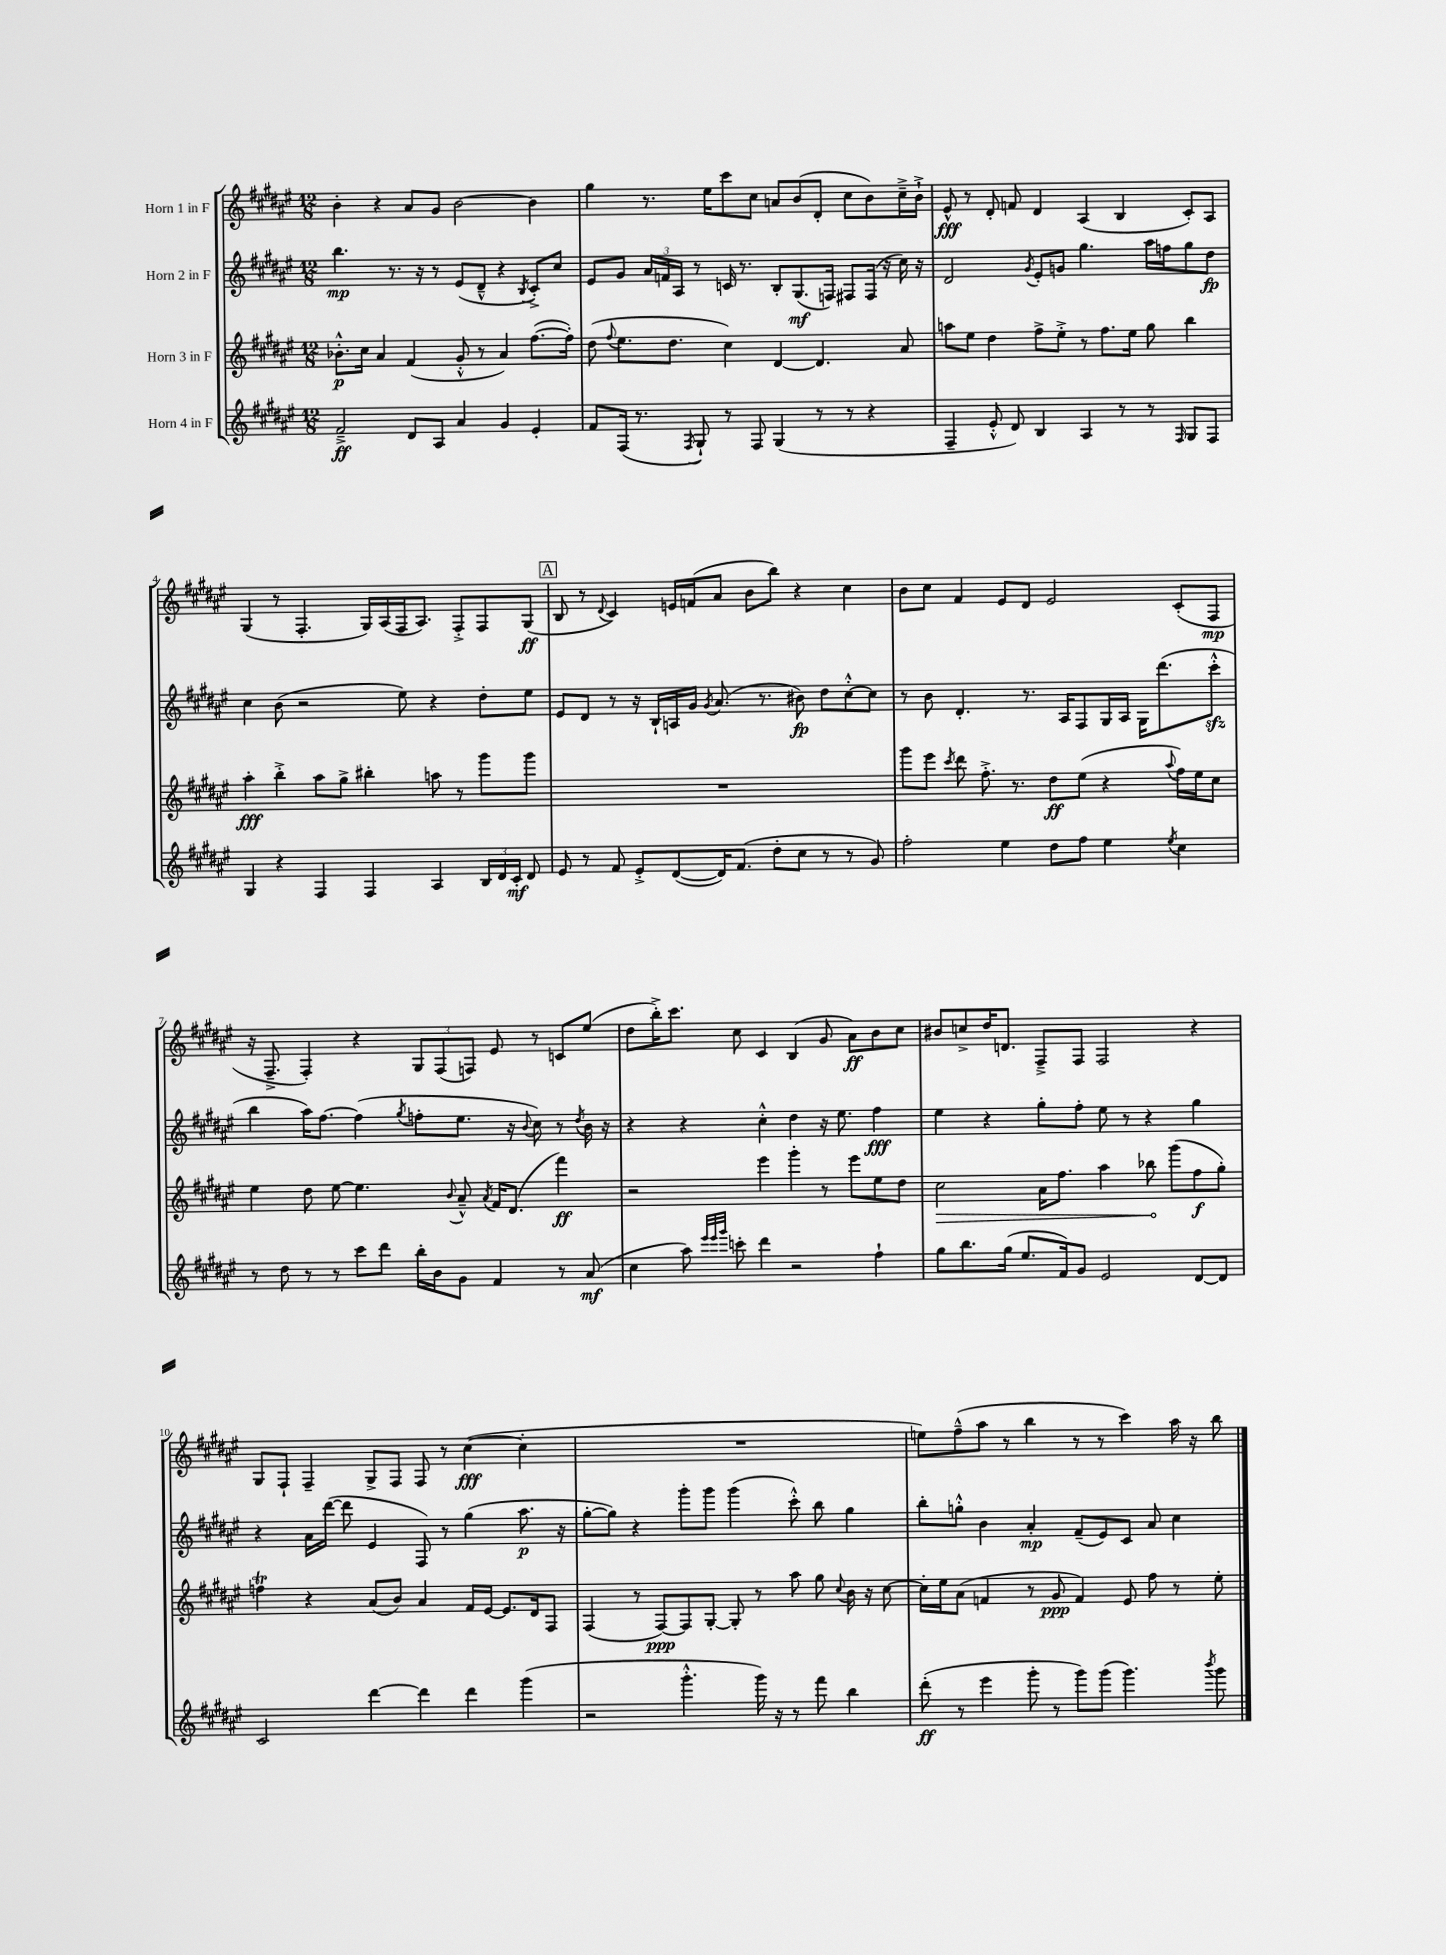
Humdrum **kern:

**kern	**kern	**kern	**kern
*staff4	*staff3	*staff2	*staff1
*clefG2	*clefG2	*clefG2	*clefG2
*k[f#c#g#d#a#e#]	*k[f#c#g#d#a#e#]	*k[f#c#g#d#a#e#]	*k[f#c#g#d#a#e#]
*M12/8	*M12/8	*M12/8	*M12/8
2f#~^	8.b-'^^	4.bb	4b'
.	16cc#	.	.
.	4a#	.	4r
.	.	8.r	.
8d#	(4f#	.	8a#
.	.	16r	.
8A#	.	8r	8g#
4a#	8g#'^^	(8e#	[2b
.	8r	8d#~^^	.
4g#	4a#)	4r	.
.	.	8qB	.
4e#'	([8.ff#	8c#'^)	4b]
.	.	8cc#	.
.	16ff#'])	.	.
=	=	=	=
8f#	(8dd#	8e#	4gg#
.	8qqff#	.	.
(16F#	8.ee#	8g#	.
8.r	.	.	.
.	.	24a#	8.r
.	.	24f	.
.	8.dd#	.	.
.	.	24A#	.
8qF#	.	.	.
8G#`)	.	8r	.
.	.	.	16ee#
8r	4cc#)	16c	8ccc#
.	.	8.r	.
8F#	.	.	8cc#
(4G#	[4d#	8B'	8a
.	.	(8.G#	(8b
8r	4.d#]	.	8d#'
.	.	16F)	.
8r	.	8F#	8cc#
4r	.	(16F#	8b)
.	.	16r	.
.	8a#	16cc#)	16cc#~^
.	.	16r	16b`^
=	=	=	=
4F#~	8aa	2d#	8e#^^
.	8ee#	.	8r
8e#'^^	4dd#	.	8d#'
8d#)	.	.	8f
.	.	8qg#	.
4B	8ff#^	8e#'	4d#
.	8ee#'^	8g	.
4A#	8r	4.gg#	(4A#
.	8.ff#	.	.
8r	.	.	4B
.	16ee#	.	.
8r	8gg#	16aa#	.
.	.	16ff	.
16qqF#	.	.	.
8G#	4bb	8gg#	8c#')
8F#	.	8dd#	8A#
=	=	=	=
4G#	4aa#'	4cc#	(4G#
4r	4bb'^	(8b	8r
.	.	2r	4.F#'
4F#	8aa#	.	.
.	8gg#^	.	.
4F#	4bb#'	.	16G#)
.	.	.	(16A#
.	.	8ee#)	16F#
.	.	.	8.A#)
4A#	8aa	4r	.
.	8r	.	8F#'^
24B	8ggg#	8dd#'	8F#
24d#	.	.	.
24c#'	.	.	.
8d#	8ggg#	8ee#	(8G#
=	=	=	=
8e#	1.r	8e#	8B
8r	.	8d#	8r
.	.	.	8qqd#
8f#	.	8r	4c#)
8e#'^	.	16r	.
.	.	16B`	.
([8d#	.	16A	16e
.	.	16g#	(16f
.	.	8qg#	.
16d#])	.	(8.a#	8a#
(8.f#	.	.	.
.	.	.	8b
.	.	8.r	.
8dd#'	.	.	8bb)
8cc#	.	8b#)	4r
8r	.	8dd#	.
8r	.	[8cc#'^^	4cc#
8g#)	.	8cc#]	.
=	=	=	=
2ff#'	8ggg#	8r	8b
.	8eee#	8b	8cc#
.	8qccc#	.	.
.	8ddd#	4.d#'	4f#
.	8.ff#'^	.	.
4ee#	.	.	8e#
.	8.r	.	.
.	.	8.r	8d#
8dd#	8dd#	.	2e#
.	.	16A#	.
8ff#	(8ee#	8F#	.
4ee#	4r	16G#	.
.	.	16A#	.
.	.	16G#	.
.	.	(8.ddd#	.
8qee#	8qqaa#	.	.
4cc#	16ff#)	.	(8c#'
.	16ee#	.	.
.	8cc#	8ccc#'^^	8F#
=	=	=	=
8r	4ee#	4bb	16r
.	.	.	8.F#~^
8dd#	.	.	.
8r	8dd#	16aa#)	4F#')
.	.	[8.ff#	.
8r	[8ee#	.	.
8ccc#	4.ee#]	(4ff#]	4r
8ddd#	.	.	.
.	.	8qgg#	.
16bb'	.	8ff'	12G#
16b	.	.	.
.	.	.	(12F#
.	8qqb	.	.
8g#	8a#~^^	8.ee#	.
.	.	.	12F)
.	8qa#	.	.
4f#	16f#	.	8e#
.	(8.d#	16r	.
.	.	8qqb	.
.	.	8cc#)	8r
8r	4fff#)	8r	8c
.	.	8qdd#	.
(8a#	.	16b	(8ee#
.	.	16r	.
=	=	=	=
4cc#	2r	4r	8dd#
.	.	.	16bb'^)
.	.	.	8.ccc#
8aa#)	.	4r	.
32qqeee#	.	.	.
32qqeee#	.	.	.
32qqggg#	.	.	.
8ccc'	.	.	8cc#
4ddd#	4eee#	4cc#'^^	4c#
2r	4ggg#'	4dd#	(4B
.	8r	16r	8g#
.	.	8.ee#	.
.	8eee#	.	8a#)
4ff#`	8ee#	4ff#	8b
.	8dd#	.	8cc#
=	=	=	=
8gg#	2cc#	4ee#	8b#
8.bb	.	.	8cc^
.	.	4r	16dd#
(16gg#	.	.	8.d
8.ee#	.	.	.
.	16a#	8gg#'	8F#~^
16f#)	8.ff#	.	.
8g#	.	8ff#'	8F#
2e#	4aa#	8ee#	2F#
.	.	8r	.
.	8bb-	4r	.
.	(8ggg#	.	.
[8d#	8ff#	4gg#	4r
8d#]	8gg#')	.	.
=	=	=	=
2c#	4ff	4r	8G#
.	.	.	8F#`
.	4r	16a#	4F#~
.	.	([16ddd#	.
.	.	8ddd#]	.
[4ddd#	(8a#	4e#	8G#^
.	8b)	.	8F#
4ddd#]	4a#	8F#)	8F#
.	.	8r	8r
4ddd#	16f#	(4gg#	([4cc#
.	[16e#	.	.
.	8.e#]	.	.
(4ggg#	.	8.aa#	4cc#']
.	16d#	.	.
.	8F#	.	.
.	.	16r	.
=	=	=	=
2r	(4F#	[8gg#'	1.r
.	.	8gg#])	.
.	8r	4r	.
.	[8F#)	.	.
4.ggg#'^^	8F#]	8ggg#'	.
.	[8G#'	8ggg#	.
.	8G#']	(4ggg#	.
16ggg#)	8r	.	.
16r	.	.	.
8r	8aa#	8ccc#'^^)	.
8fff#	8gg#	8bb	.
.	8qqcc#	.	.
4bb	16b	4gg#	.
.	16r	.	.
.	[8cc#	.	.
=	=	=	=
(8ddd#'	16cc#']	8bb'	8ee)
.	16ee#	.	.
8r	(8a#	8gg'^^	(8ff#~^^
4eee#	4f	4b	8aa#
.	.	.	8r
8ggg#'	8r	4a#'	4bb
8r	8g#	.	.
8ggg#)	4f)	(8f#~	8r
(8ggg#	.	8e#)	8r
4.ggg#)	8e#	8c#	4ccc#)
.	8ff#	8a#	.
.	8r	4cc#	16aa#
.	.	.	16r
8qbbb	.	.	.
8ggg#	8ee#'	.	8bb
==	==	==	==
*-	*-	*-	*-
